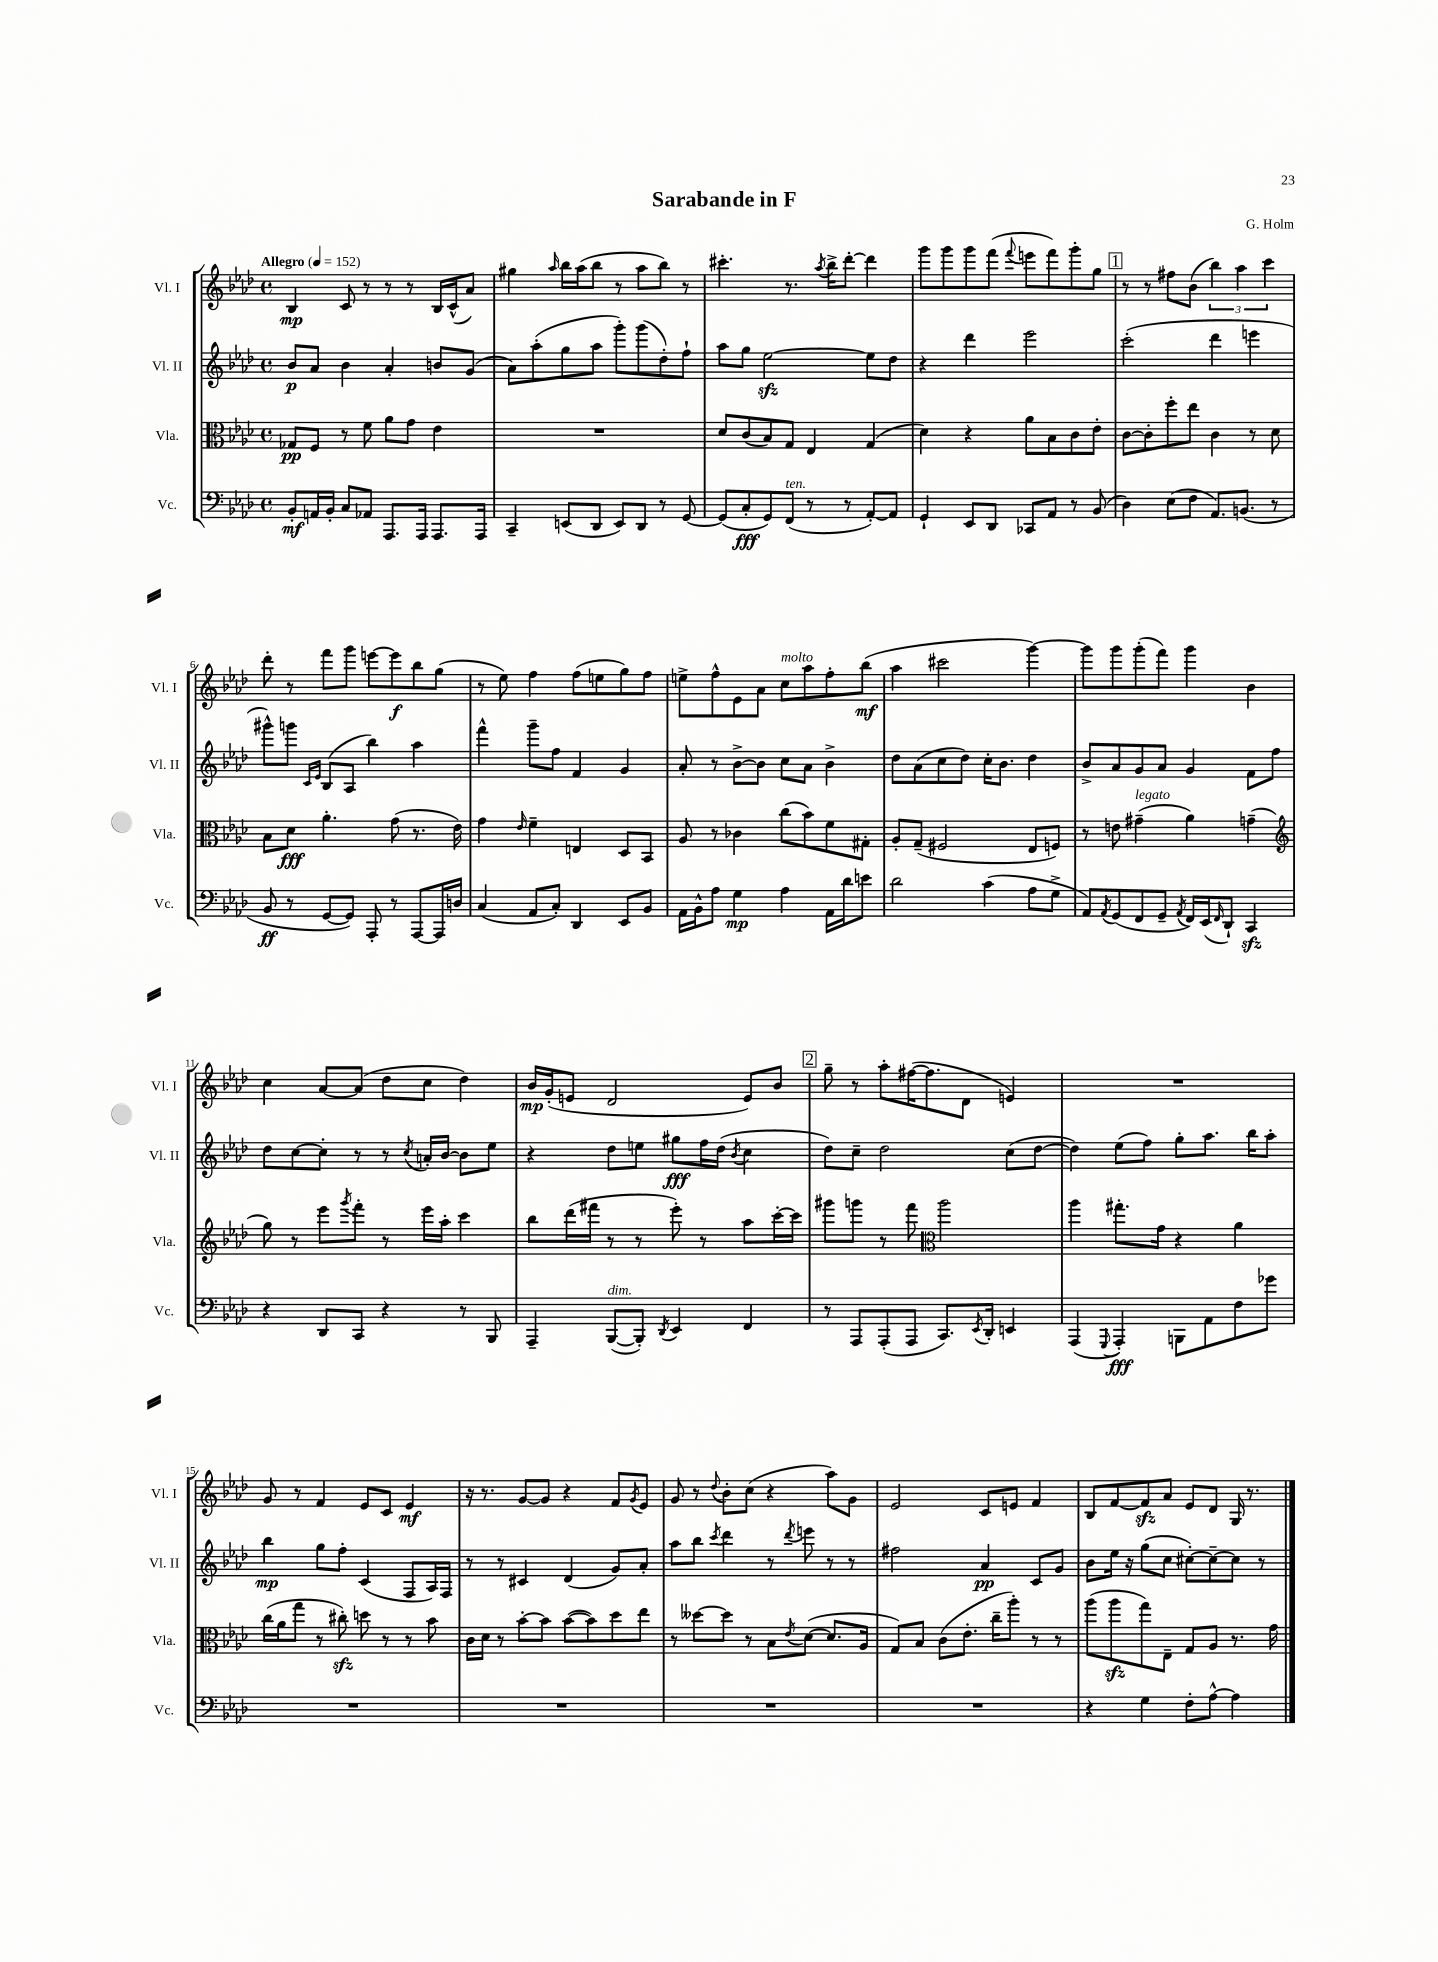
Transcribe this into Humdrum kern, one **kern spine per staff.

**kern	**kern	**kern	**kern
*staff4	*staff3	*staff2	*staff1
*clefF4	*clefC3	*clefG2	*clefG2
*k[b-e-a-d-]	*k[b-e-a-d-]	*k[b-e-a-d-]	*k[b-e-a-d-]
*M4/4	*M4/4	*M4/4	*M4/4
*met(c)	*met(c)	*met(c)	*met(c)
*MM152	*MM152	*MM152	*MM152
8BB-'	8G-	8b-	4B-
16AA	8F	8a-	.
16BB-'	.	.	.
8C	8r	4b-	8c
8AA-	8f	.	8r
8.AAA-	8a-	4a-'	8r
.	8g	.	8r
16AAA-	.	.	.
8.AAA-	4e-	8b	16B-
.	.	.	(16c^^
.	.	(8g	8a-)
16AAA-	.	.	.
=	=	=	=
4CC~	1r	8a-)	4gg#
.	.	(8aa-'	.
.	.	.	16qqaa-
(8EE	.	8gg	16bb-
.	.	.	(16aa-
8DD-	.	8aa-	8bb-
8EE)	.	8ggg')	8r
8DD-	.	(8ggg	8aa-
8r	.	8dd-')	8bb-)
[8GG	.	8ff`	8r
=	=	=	=
(8GG]	8d-	8aa-	4.ccc#'
8C'	(8c	8gg	.
8GG)	8B-)	[2ee-	.
(8FF	8G	.	8.r
8r	4E-	.	.
.	.	.	8qaa-
.	.	.	16bb-^
8r	.	.	[8ddd-'
[8AA-')	(4G	8ee-]	4ddd-]
8AA-]	.	8dd-	.
=	=	=	=
4GG`	4d-)	4r	8ggg
.	.	.	8ggg
8EE-	4r	4ddd-	8ggg
8DD-	.	.	(8fff
.	.	.	8qqfff
8CC-	8a-	2eee-	8eee
8AA-	8B-	.	8fff)
8r	8c	.	8ggg'
(8BB-	8e-'	.	8gg
=	=	=	=
4D-)	[8c	(2ccc'	8r
.	8c']	.	8r
(8E-	8ff'	.	8ff#
8F	8ee-	.	(8b-
8.AA-)	4c	4ddd-	6bb-)
.	.	.	6aa-
(8.BB	.	.	.
.	8r	4eee	.
.	.	.	6ccc
8r	8d-	.	.
=	=	=	=
8BB-	8B-	8ggg#^^)	8ddd-'
8r	8d-	8ggg	8r
.	.	16qqc	.
.	.	16qqe-	.
[8GG	4.a-'	(8B-	8fff
8GG])	.	8A-	8ggg
8AAA-'	.	4bb-)	[8eee
8r	(8g	.	8eee]
[8AAA-	8.r	4aa-	8bb-
16AAA-]	.	.	(8gg
16D	16e-)	.	.
=	=	=	=
(4C	4g	4fff^^	8r
.	.	.	8ee-)
.	16qqe-	.	.
8AA-	4f~	8ggg~	4ff
8C')	.	8ff	.
4DD-	4E	4f	(8ff
.	.	.	8ee
8EE-	8D-	4g	8gg)
8BB-	8BB-	.	8ff
=	=	=	=
16AA-	8A-	8a-'	8ee^
16BB-^^	.	.	.
8A-	8r	8r	8ff^^
4G	4c-	[8b-^	8e-
.	.	8b-]	8a-
4A-	(8cc	8cc	8cc
.	8b-)	8a-	8aa-
16AA-	8f	4b-^	8ff'
16d-	.	.	.
8e	8G#'	.	(8bb-
=	=	=	=
2d-	8A-'	8dd-	4aa-
.	(8G~	(8a-	.
.	2F#	8cc	2ccc#
.	.	8dd-)	.
(4c	.	16cc'	.
.	.	8.b-	.
8A-	8E-	4dd-	[4ggg)
8G^	8F)	.	.
=	=	=	=
8AA-)	8r	8b-^	8ggg]
8qAA-	.	.	.
(8GG	8e	8a-	8ggg
8FF	(4g#~	8g	(8ggg'
8GG~	.	8a-	8fff)
8qAA-	.	.	.
16FF)	4a-)	4g	4ggg
(16EE-	.	.	.
16qqFF	.	.	.
8DD-`)	.	.	.
4CC	(4g~	8f	4b-
.	.	8ff	.
=	=	=	=
*	*clefG2	*	*
4r	8gg)	8dd-	4cc
.	8r	[8cc	.
8DD-	8eee-	8cc']	[8a-
.	8qggg	.	.
8CC	8fff'	8r	(8a-]
4r	8r	8r	8dd-
.	.	8qcc	.
.	16eee-	16a'	8cc
.	16aa-'	[16b-	.
8r	4ccc	8b-]	4dd-)
8BBB-	.	8ee-	.
=	=	=	=
4AAA-~	8bb-	4r	16b-
.	.	.	(16g'
.	(16ddd-	.	8e
.	16fff#	.	.
([8BBB-	8r	8dd-	2d-
8BBB-'])	8r	8ee	.
8qDD-	.	.	.
4EE-	8eee-')	8gg#	.
.	8r	16ff	.
.	.	(16dd-	.
.	.	8qb-	.
4FF	8aa-	4cc	8e)
.	[16ccc'	.	8b-
.	16ccc]	.	.
=	=	=	=
8r	8ggg#	8dd-)	8gg~
8AAA-	8ggg	8cc~	8r
(8AAA-'	8r	2dd-	8aa-'
8AAA-	8fff	.	([16ff#
.	.	.	8.ff#]
*	*clefC3	*	*
8.CC)	2aa-	.	.
.	.	.	8d-
8qEE-	.	.	.
16DD-'	.	.	.
4EE	.	(8cc	4e)
.	.	[8dd-	.
=	=	=	=
(4AAA-	4aa-	4dd-])	1r
8qqGGG	.	.	.
4AAA-')	8.gg#'	(8ee-	.
.	.	8ff)	.
.	16g	.	.
8BBB	4r	8gg'	.
8AA-	.	8.aa-	.
8F	4a-	.	.
.	.	16bb-	.
8g-	.	8aa-'	.
=	=	=	=
1r	(16cc	4bb-	8g
.	16a-	.	.
.	8gg	.	8r
.	8r	8gg	4f
.	8cc#')	8ff'	.
.	8dd	(4c	8e-
.	8r	.	8c
.	8r	8F	4e-
.	8b-	16A-)	.
.	.	16F	.
=	=	=	=
1r	16c	8r	16r
.	16d-	.	8.r
.	8r	8r	.
.	[8b-'	4c#	[8g
.	8b-]	.	8g]
.	([8b-	(4d-	4r
.	8b-])	.	.
.	8dd-	8g)	8f
.	.	.	8qg
.	8ee-	8a-'	8e-
=	=	=	=
1r	8r	8aa-	8g
.	[8dd--	8bb-	8r
.	.	8qccc	8qqdd-
.	8dd--]	4ddd-	8b-'
.	8r	.	(8cc
.	8B-	8r	4r
.	8qe-	8qddd-	.
.	([8d-	8eee	.
.	8.d-]	8r	8aa-)
.	.	8r	8g
.	16A-	.	.
=	=	=	=
1r	8G)	2ff#	2e-
.	8B-	.	.
.	(8c	.	.
.	8.e-'	.	.
.	.	4a-	8c
.	16cc~	.	.
.	8aa-')	.	8e
.	8r	8c	4f
.	8r	8g	.
=	=	=	=
4r	(8aa-	8b-	8B-
.	8aa-	16ee-	[8f
.	.	16r	.
4G	8gg)	(8gg	8f]
.	8E-~	8cc	8a-
8F'	8G	[8cc#')	8e-
[8A-^^	8A-	8cc#~_	8d-
4A-]	8.r	8cc#]	16G
.	.	.	8.r
.	.	8r	.
.	16g	.	.
==	==	==	==
*-	*-	*-	*-
